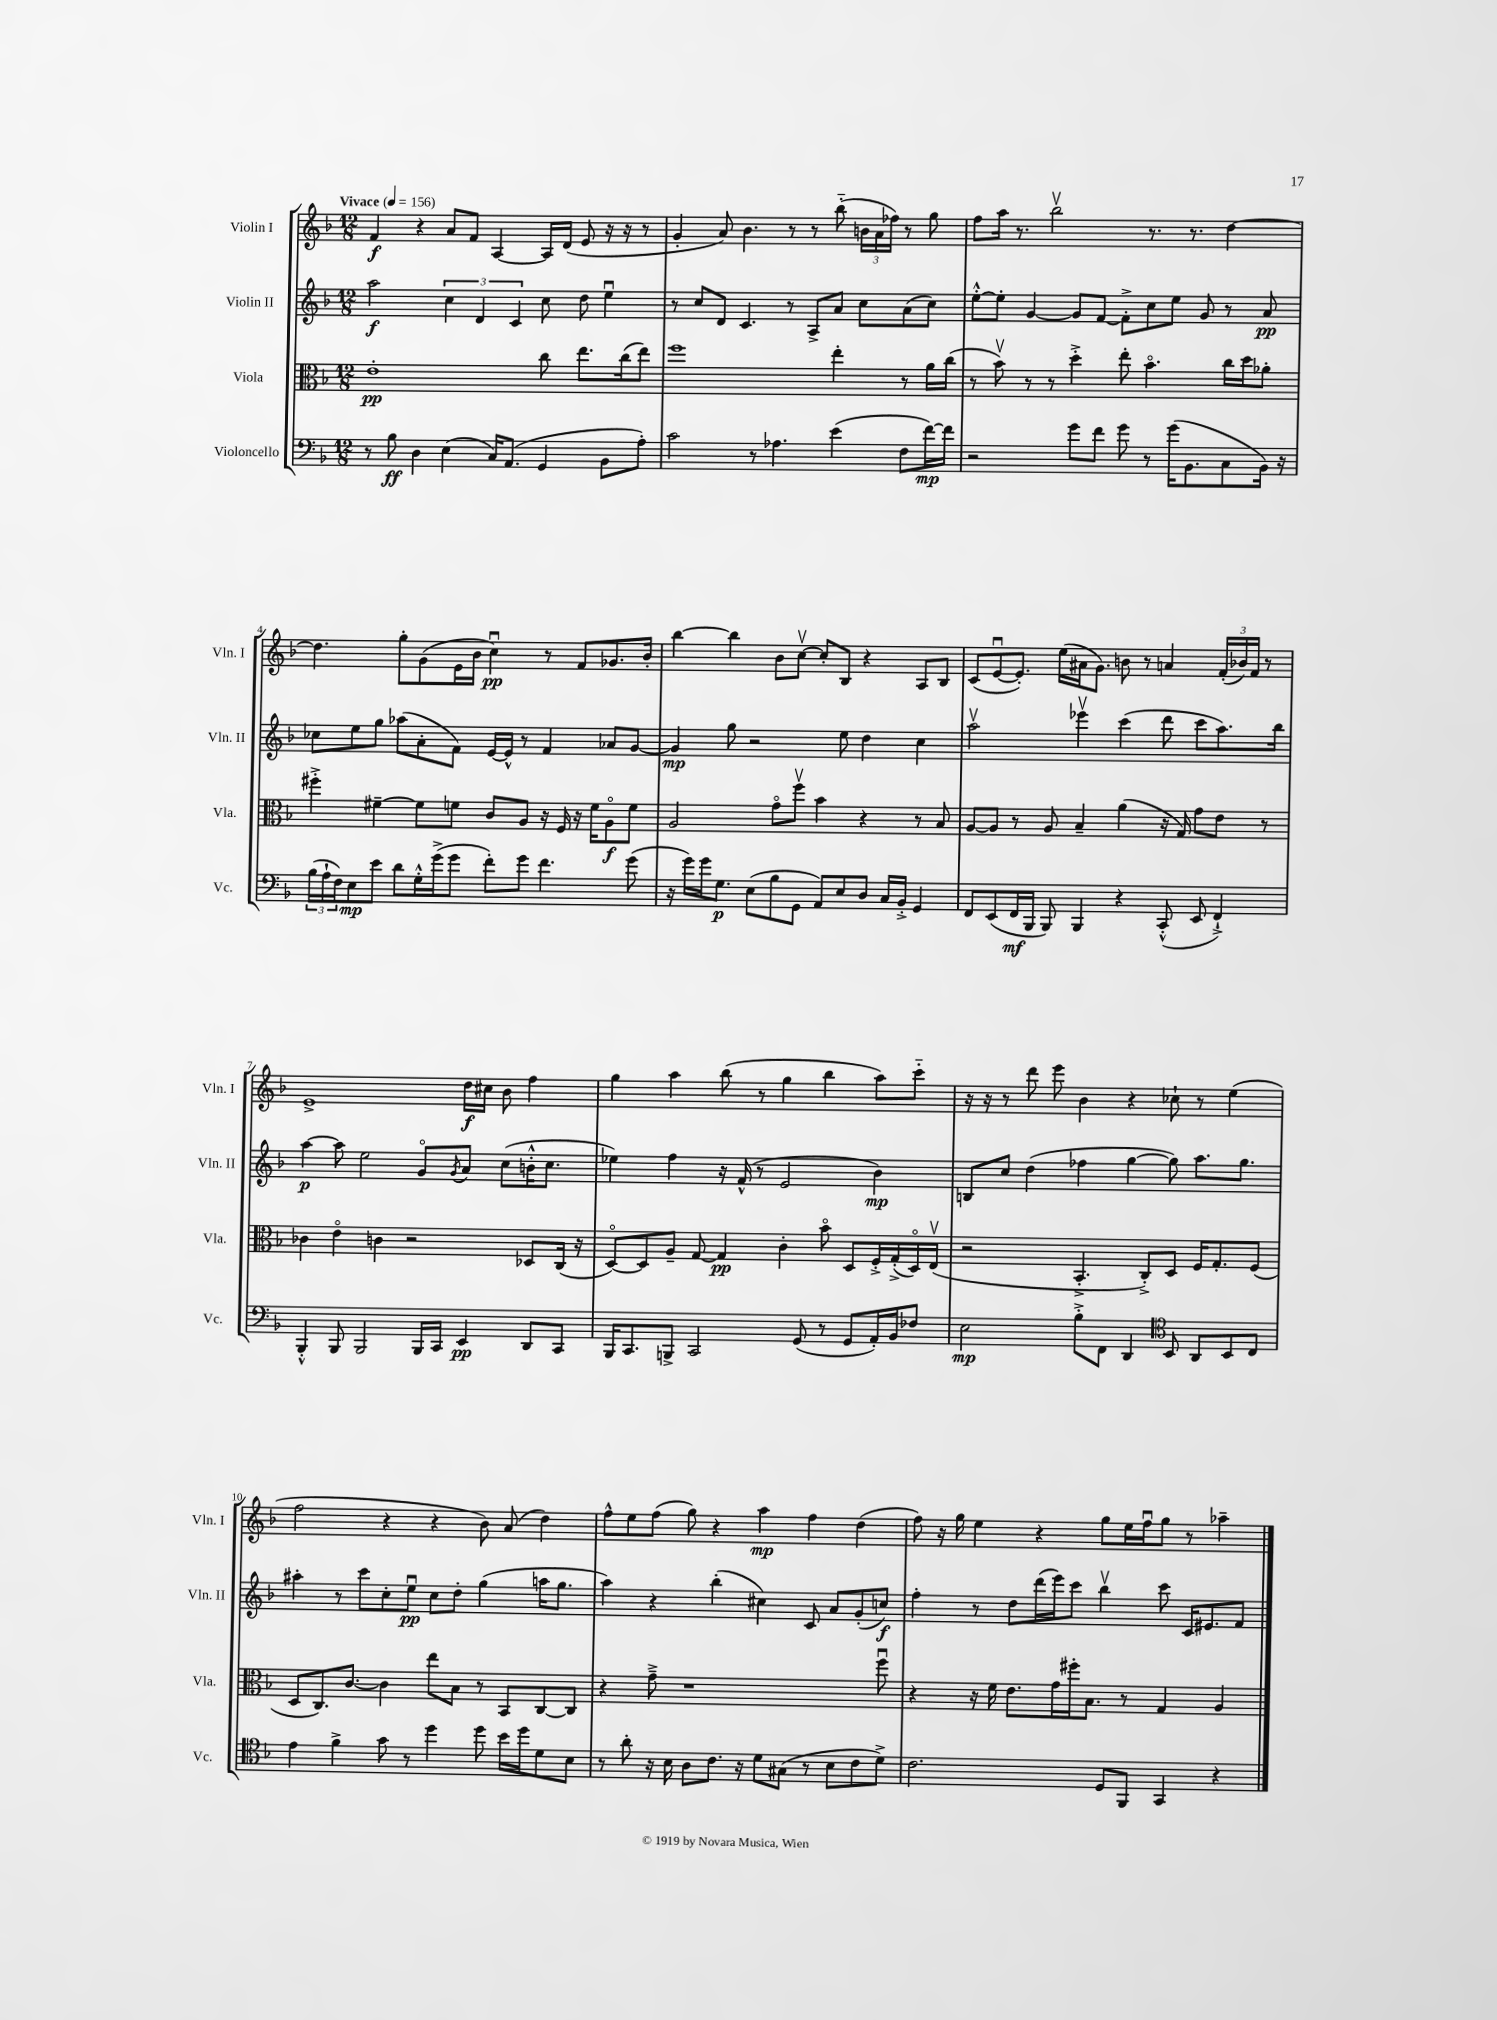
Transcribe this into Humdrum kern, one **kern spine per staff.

**kern	**dynam	**kern	**dynam	**kern	**dynam	**kern	**dynam
*part4	*part4	*part3	*part3	*part2	*part2	*part1	*part1
*staff4	*staff4	*staff3	*staff3	*staff2	*staff2	*staff1	*staff1
*I"Violoncello	*	*I"Viola	*	*I"Violin II	*	*I"Violin I	*
*I'Vc.	*	*I'Vla.	*	*I'Vln. II	*	*I'Vln. I	*
*clefF4	*	*clefC3	*	*clefG2	*	*clefG2	*
*k[b-]	*	*k[b-]	*	*k[b-]	*	*k[b-]	*
*M12/8	*	*M12/8	*	*M12/8	*	*M12/8	*
*MM156	*	*MM156	*	*MM156	*	*MM156	*
=1	=1	=1	=1	=1	=1	=1	=1
!	!	!	!	!	!	!LO:TX:a:B:t=Vivace	!
8r	.	1e'	pp	2aa\	f	4f/	f
8B-\	ff	.	.	.	.	.	.
4D\	.	.	.	.	.	4r	.
(4E\	.	.	.	6cc\	.	8a/L	.
.	.	.	.	.	.	8f/J	.
.	.	.	.	6d/	.	.	.
16C/KL)	.	.	.	.	.	[4A/	.
(8.AA/J	.	.	.	.	.	.	.
.	.	.	.	6c/	.	.	.
4GG/	.	8cc\	.	8cc\	.	16A/LL]	.
.	.	.	.	.	.	(16d/JJ	.
.	.	8.ee\L	.	8dd\	.	8e/	.
8BB-\L	.	.	.	4eeu\	.	16r	.
.	.	(16cc\k	.	.	.	16r	.
8A'\J)	.	8ee\J)	.	.	.	8r	.
=2	=2	=2	=2	=2	=2	=2	=2
2c\	.	1ff	.	8r	.	4g'/	.
.	.	.	.	8cc/L	.	.	.
.	.	.	.	8d/J	.	8a/)	.
.	.	.	.	4.c/	.	4.b-\	.
8r	.	.	.	.	.	.	.
4.A-X\	.	.	.	.	.	.	.
.	.	.	.	8r	.	8r	.
.	.	.	.	8A^/L	.	8r	.
(4e\	.	4ee'\	.	8a/J	.	(8bb-\	.
.	.	.	.	8cc\L	.	24bn\LL	.
.	.	.	.	.	.	24a\	.
.	.	.	.	.	.	24ff-X\JJ)	.
8F\L	.	8r	.	(8a\	.	8r	.
[16f\L)	mp	16a\LL	.	8cc\J)	.	8gg\	.
16f\JJ]	.	(16cc\JJ	.	.	.	.	.
=3	=3	=3	=3	=3	=3	=3	=3
2r	.	8r	.	[8ee'^^\L	.	8ff\L	.
.	.	8b-v\)	.	8ee'\J]	.	16aa\Jk	.
.	.	.	.	.	.	8.r	.
.	.	8r	.	[4g/	.	.	.
.	.	8r	.	.	.	2bb-v\	.
8g\L	.	4dd'^\	.	8g/L]	.	.	.
8f\J	.	.	.	[8f/J	.	.	.
8g\	.	8ee'\	.	8f'^\L]	.	.	.
8r	.	4.b-\	.	8cc\	.	8.r	.
(16g\KL	.	.	.	8ee\J	.	.	.
8.BB-\	.	.	.	.	.	8.r	.
.	.	.	.	8g/	.	.	.
8C\	.	16cc\LL	.	8r	.	[4dd\	.
.	.	16dd\J	.	.	.	.	.
16BB-\Jk)	.	8a-X'\J	.	8a/	pp	.	.
16r	.	.	.	.	.	.	.
!!LO:LB:g=z
=4	=4	=4	=4	=4	=4	=4	=4
(24B-\LL	.	4ff#X'^\	.	8cc-X\L	.	4.dd\]	.
24A`\	.	.	.	.	.	.	.
24F\J)	.	.	.	.	.	.	.
8E\	mp	.	.	8ee\	.	.	.
8e\J	.	[4f#X~\	.	8gg\J	.	.	.
8d\L	.	.	.	(8aa-X\L	.	8gg'\L	.
16G'^^\L	.	8f#\L]	.	8a'\	.	(8g\	.
(16g^\J	.	.	.	.	.	.	.
8g\J	.	8fn\J	.	8f\J)	.	16e\L	.
.	.	.	.	.	.	16b-\JJ	.
8f'\L)	.	8c/L	.	[16e/LL	.	4ccu\)	pp
.	.	.	.	16e^^/JJ]	.	.	.
8g\J	.	8A/J	.	8r	.	.	.
4.f\	.	16r	.	4f/	.	8r	.
.	.	16F/	.	.	.	.	.
.	.	16r	.	.	.	8f/L	.
.	.	16f\KL	.	.	.	.	.
.	.	8A\	f	8a-X/L	.	8.g-X/	.
(8g\	.	8f\J	.	[8g/J	.	.	.
.	.	.	.	.	.	16b-'/Jk	.
=5	=5	=5	=5	=5	=5	=5	=5
16r	.	2A/	.	4g/]	mp	[4bb-\	.
16g\LL)	.	.	.	.	.	.	.
16g\J	.	.	.	.	.	.	.
8.G\J	p	.	.	.	.	.	.
.	.	.	.	8gg\	.	4bb-\]	.
(8E\L	.	.	.	2r	.	.	.
8B-\	.	8g\L	.	.	.	8b-\L	.
8GG\J	.	8ffv\J	.	.	.	[8ccv\J	.
8AA/L)	.	4b-\	.	.	.	8cc'/L]	.
8E/	.	.	.	8ee\	.	8B-/J	.
8D/J	.	4r	.	4dd\	.	4r	.
16C/LL	.	.	.	.	.	.	.
16BB-'^/JJ	.	.	.	.	.	.	.
4GG/	.	8r	.	4cc\	.	8A/L	.
.	.	8B-/	.	.	.	8B-/J	.
=6	=6	=6	=6	=6	=6	=6	=6
8FF/L	.	[8A/L	.	2aav\	.	(8c/L	.
(8EE/	.	8A/J]	.	.	.	[8eu/	.
16FF/L	mf	8r	.	.	.	8.e'/J])	.
16BBB-/JJ	.	.	.	.	.	.	.
8BBB-/)	.	8A/	.	.	.	.	.
.	.	.	.	.	.	(16ee\LL	.
4BBB-/	.	4B-~/	.	4eee-Xv\	.	16a#X\J	.
.	.	.	.	.	.	8.g\J)	.
4r	.	(4a\	.	(4ccc\	.	8bn\	.
.	.	.	.	.	.	8r	.
(8CC'^^/	.	16r	.	8ddd\	.	4an/	.
.	.	16G/)	.	.	.	.	.
8EE/	.	8g\L	.	8ccc\L	.	.	.
4FF`^/)	.	8e\J	.	8.aa\)	.	(24f'/LL	.
.	.	.	.	.	.	24b-X/)	.
.	.	.	.	.	.	24f/JJ	.
.	.	8r	.	.	.	8r	.
.	.	.	.	16bb-\Jk	.	.	.
!!LO:LB:g=z
=7	=7	=7	=7	=7	=7	=7	=7
4BBB-'^^/	.	4c-X\	.	[4aa\	p	1e^	.
8BBB-/	.	4e\	.	8aa\]	.	.	.
2BBB-/	.	.	.	2ee\	.	.	.
.	.	4cn\	.	.	.	.	.
.	.	2r	.	.	.	.	.
16BBB-/LL	.	.	.	8g/L	.	.	.
16CC/JJ	.	.	.	.	.	.	.
.	.	.	.	8qg/	.	.	.
4EE/	pp	.	.	8a/J	.	16dd\LL	f
.	.	.	.	.	.	16cc#X\JJ	.
.	.	.	.	(8cc\L	.	8b-\	.
8DD/L	.	8D-X/L	.	16bn'^^\K	.	4ff\	.
.	.	.	.	8.cc\J	.	.	.
8CC/J	.	(16C/Jk	.	.	.	.	.
.	.	16r	.	.	.	.	.
=8	=8	=8	=8	=8	=8	=8	=8
16BBB-/KL	.	[8D/L)	.	4ee-X\)	.	4gg\	.
8.CC/	.	.	.	.	.	.	.
.	.	8D/]	.	.	.	.	.
8BBBn^/J	.	8A~/J	.	4ff\	.	4aa\	.
2CC/	.	[8G/	.	.	.	.	.
.	.	4G/]	pp	16r	.	(8bb-\	.
.	.	.	.	(16f^^/	.	.	.
.	.	.	.	8r	.	8r	.
.	.	4c'\	.	2e/	.	4gg\	.
(8GG/	.	.	.	.	.	.	.
8r	.	8b-\	.	.	.	4bb-\	.
8GG/L	.	8D/L	.	.	.	.	.
16AA'/L)	.	16F'^/L	.	4b-\)	mp	8aa\L)	.
16BB-/J	.	(16G'^/	.	.	.	.	.
8F-X/J	.	16D/)	.	.	.	8ccc\J	.
.	.	(16Ev/JJ	.	.	.	.	.
=9	=9	=9	=9	=9	=9	=9	=9
2E\	mp	2r	.	8Bn/L	.	16r	.
.	.	.	.	.	.	16r	.
.	.	.	.	8cc/J	.	8r	.
.	.	.	.	(4dd\	.	8ddd\	.
.	.	.	.	.	.	8eee\	.
8B-'^\L	.	4.BB-'^/	.	4ff-X\	.	4b-\	.
8FF\J	.	.	.	.	.	.	.
4DD/	.	.	.	[4gg\	.	4r	.
.	.	8C'^/L)	.	.	.	.	.
*clefC4	*	*	*	*	*	*	*
8BB-/	.	8D/J	.	8gg\])	.	8cc-X`\	.
8AA/L	.	16F/KL	.	8.aa\L	.	8r	.
.	.	8.G'/	.	.	.	.	.
8BB-/	.	.	.	.	.	(4ee\	.
.	.	.	.	8.gg\J	.	.	.
8C/J	.	(8F/J	.	.	.	.	.
!!LO:LB:g=z
=10	=10	=10	=10	=10	=10	=10	=10
4e\	.	8D/L	.	4aa#X'\	.	2ff\	.
.	.	8.C/)	.	.	.	.	.
4f^\	.	.	.	8r	.	.	.
.	.	[8.c/J	.	.	.	.	.
.	.	.	.	8ccc\L	.	.	.
8g\	.	4c\]	.	8cc'\	.	4r	.
8r	.	.	.	8eeu\J	pp	.	.
4dd\	.	8ee\L	.	8cc\L	.	4r	.
.	.	8B-\J	.	8dd'\J	.	.	.
8dd\	.	8r	.	(4gg\	.	8b-\)	.
16b-\LL	.	8BB-/L	.	.	.	(8a/	.
16dd\J	.	.	.	.	.	.	.
8d\	.	[8C/	.	16aan\KL	.	4dd\)	.
.	.	.	.	8.gg\J	.	.	.
8B-\J	.	8C/J]	.	.	.	.	.
=11	=11	=11	=11	=11	=11	=11	=11
8r	.	4r	.	4aa\)	.	8ff^^\L	.
8a'\	.	.	.	.	.	8ee\	.
16r	.	8g~^\	.	4r	.	(8ff\J	.
16B-\	.	.	.	.	.	.	.
8A\L	.	1r	.	.	.	8gg\)	.
8.c\J	.	.	.	(4bb-'\	.	4r	.
16r	.	.	.	.	.	.	.
8d\L	.	.	.	4cc#X\)	.	4aa\	mp
(8G#X\J	.	.	.	.	.	.	.
8r	.	.	.	8c/	.	4ff\	.
8B-\L	.	.	.	8a/L	.	.	.
8c\	.	.	.	(8g'/	.	(4dd\	.
8d^\J)	.	8ffu\	.	8ccn/J)	f	.	.
=12	=12	=12	=12	=12	=12	=12	=12
2.c\	.	4r	.	4ff'\	.	8ff\)	.
.	.	.	.	.	.	16r	.
.	.	.	.	.	.	16gg\	.
.	.	16r	.	8r	.	4ee\	.
.	.	16f\	.	.	.	.	.
.	.	8.e\L	.	8dd\L	.	.	.
.	.	.	.	(16ddd\L	.	4r	.
.	.	16g\L	.	16eee\J)	.	.	.
.	.	16ff#X'\J	.	8ccc\J	.	.	.
.	.	8.B-\J	.	.	.	.	.
8D/L	.	.	.	4bb-v\	.	8gg\L	.
8FF/J	.	8r	.	.	.	16ee\L	.
.	.	.	.	.	.	16ffu\J	.
4GG/	.	4G/	.	8ccc\	.	8gg\J	.
.	.	.	.	16c/KL	.	8r	.
.	.	.	.	8.e#X/	.	.	.
4r	.	4A/	.	.	.	4aa-X~\	.
.	.	.	.	8f/J	.	.	.
==	==	==	==	==	==	==	==
*-	*-	*-	*-	*-	*-	*-	*-
